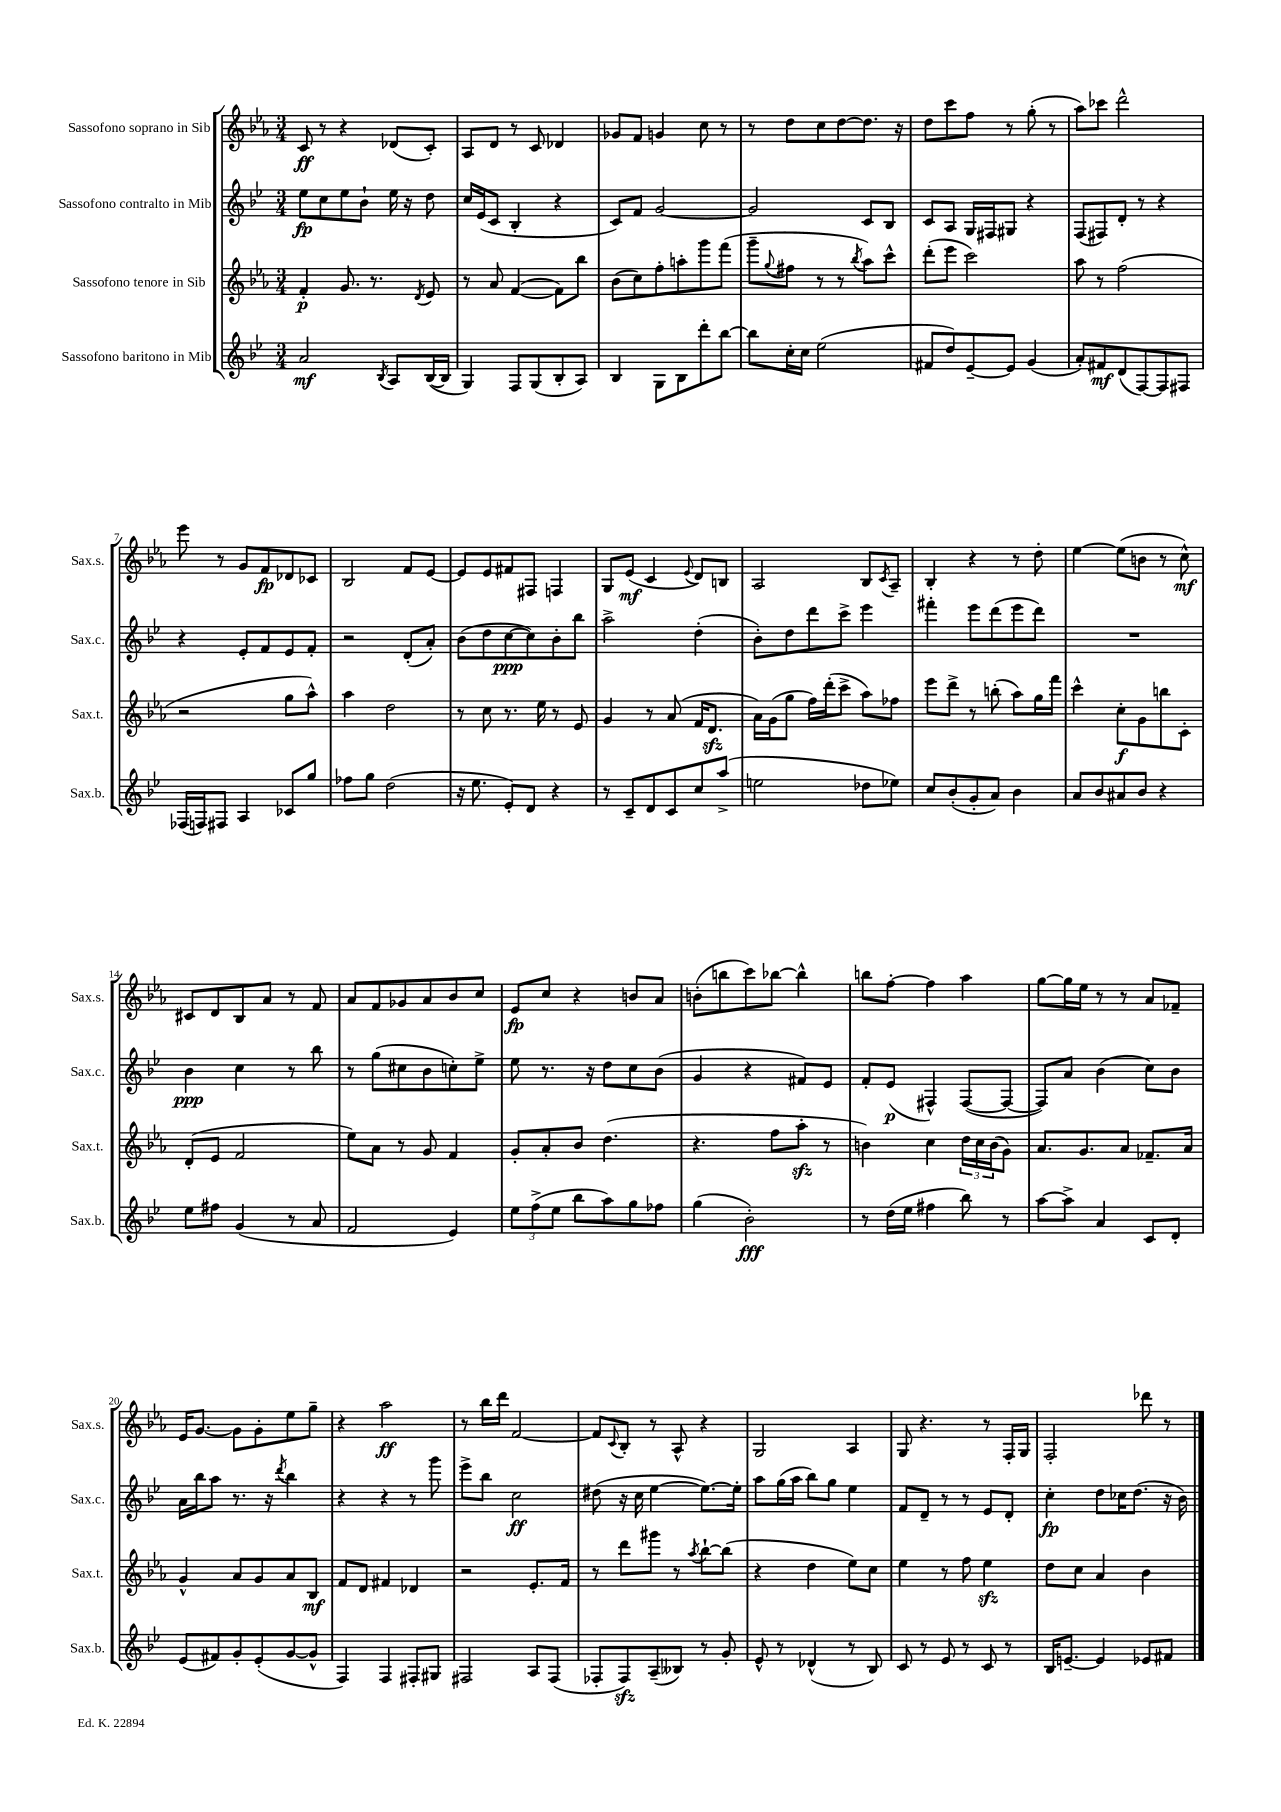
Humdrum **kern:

**kern	**dynam	**kern	**dynam	**kern	**dynam	**kern	**dynam
*part4	*part4	*part3	*part3	*part2	*part2	*part1	*part1
*staff4	*staff4	*staff3	*staff3	*staff2	*staff2	*staff1	*staff1
*I"Sassofono baritono in Mib	*	*I"Sassofono tenore in Sib	*	*I"Sassofono contralto in Mib	*	*I"Sassofono soprano in Sib	*
*I'Sax.b.	*	*I'Sax.t.	*	*I'Sax.c.	*	*I'Sax.s.	*
*clefG2	*	*clefG2	*	*clefG2	*	*clefG2	*
*k[b-e-]	*	*k[b-e-a-]	*	*k[b-e-]	*	*k[b-e-a-]	*
*M3/4	*	*M3/4	*	*M3/4	*	*M3/4	*
=1	=1	=1	=1	=1	=1	=1	=1
2a/	mf	4f'/	p	8ee-\L	fp	8c/	ff
.	.	.	.	8cc\	.	8r	.
.	.	8.g/	.	8ee-\	.	4r	.
.	.	.	.	8b-`\J	.	.	.
.	.	8.r	.	.	.	.	.
8qB-/	.	.	.	.	.	.	.
8A/L	.	.	.	16ee-\	.	(8d-X/L	.
.	.	.	.	16r	.	.	.
.	.	8qd/	.	.	.	.	.
([16B-/L	.	8e-/	.	8dd\	.	8c'/J)	.
16B-/JJ]	.	.	.	.	.	.	.
=2	=2	=2	=2	=2	=2	=2	=2
4G/)	.	8r	.	16cc/LL	.	8A-/L	.
.	.	.	.	(16e-/J	.	.	.
.	.	8a-/	.	8c/J	.	8d/J	.
8F/L	.	([4f/	.	4B-'/	.	8r	.
(8G/	.	.	.	.	.	8c/	.
8B-'/	.	8f\L])	.	4r	.	4d-X/	.
8A/J)	.	8bb-\J	.	.	.	.	.
=3	=3	=3	=3	=3	=3	=3	=3
4B-/	.	(8b-\L	.	8c/L)	.	8g-X/L	.
.	.	8cc\)	.	8f/J	.	8f/J	.
8G\L	.	8ff'\	.	[2g/	.	4gn/	.
8B-\	.	8aan'\	.	.	.	.	.
8ddd'\	.	8ggg\	.	.	.	8cc\	.
[8bb-\J	.	(8fff\J	.	.	.	8r	.
=4	=4	=4	=4	=4	=4	=4	=4
8bb-\L]	.	8ggg~\L	.	2g/]	.	8r	.
.	.	8qqgg/	.	.	.	.	.
16cc'\L	.	8ff#X\J	.	.	.	8dd\L	.
16cc\JJ	.	.	.	.	.	.	.
(2ee-\	.	8r	.	.	.	8cc\	.
.	.	8r	.	.	.	[8dd\	.
.	.	8qbb-/	.	.	.	.	.
.	.	8aa-\L)	.	8c/L	.	8.dd\J]	.
.	.	8ccc^^\J	.	8B-/J	.	.	.
.	.	.	.	.	.	16r	.
=5	=5	=5	=5	=5	=5	=5	=5
8f#X/L	.	(8ddd'\L	.	8c/L	.	8dd\L	.
8dd/)	.	8eee-\J	.	8A/J	.	8ccc\	.
[8e-~/	.	2ccc\)	.	16G/LL	.	8ff\J	.
.	.	.	.	16F#X/J	.	.	.
8e-/J]	.	.	.	8G#X/J	.	8r	.
(4g/	.	.	.	4r	.	(8gg'\	.
.	.	.	.	.	.	8r	.
=6	=6	=6	=6	=6	=6	=6	=6
8a'/L)	.	8aa-\	.	(8F/L	.	8aa-\L)	.
8f#X/	mf	8r	.	8F#X/)	.	8ccc-X\J	.
(8d/	.	(2ff\	.	8d'/J	.	2ddd^^\	.
[8F/)	.	.	.	8r	.	.	.
8F/]	.	.	.	4r	.	.	.
8F#X/J	.	.	.	.	.	.	.
!!LO:LB:g=z
=7	=7	=7	=7	=7	=7	=7	=7
(16F-X/LL	.	2r	.	4r	.	8eee-\	.
16Fn/J)	.	.	.	.	.	.	.
8F#X/J	.	.	.	.	.	8r	.
4A/	.	.	.	8e-'/L	.	8g/L	.
.	.	.	.	8f/	.	8f/	fp
8c-X/L	.	8gg\L	.	8e-/	.	8d-X/	.
8gg/J	.	8aa-^^\J)	.	8f'/J	.	8c-X/J	.
=8	=8	=8	=8	=8	=8	=8	=8
8ff-X\L	.	4aa-\	.	2r	.	2B-/	.
8gg\J	.	.	.	.	.	.	.
(2dd\	.	2dd\	.	.	.	.	.
.	.	.	.	(8d'/L	.	8f/L	.
.	.	.	.	8a'/J)	.	[8e-/J	.
=9	=9	=9	=9	=9	=9	=9	=9
16r	.	8r	.	(8b-\L	.	8e-/L]	.
8.ee-\	.	.	.	.	.	.	.
.	.	8cc\	.	8dd\	.	8e-/	.
8e-'/L)	.	8.r	.	[8cc\	ppp	8f#X/	.
8d/J	.	.	.	8cc\])	.	8F#X/J	.
.	.	16ee-\	.	.	.	.	.
4r	.	8r	.	8b-'\	.	4Fn/	.
.	.	8e-/	.	8bb-\J	.	.	.
=10	=10	=10	=10	=10	=10	=10	=10
8r	.	4g/	.	2aa^\	.	8G/L	.
8c~/L	.	.	.	.	.	(8e-/J	mf
8d/	.	8r	.	.	.	4c/	.
8c/	.	(8a-/	.	.	.	.	.
.	.	.	.	.	.	8qqe-/	.
8cc/	.	16f/KL	.	(4dd'\	.	8d/L)	.
.	.	8.dzz/J	.	.	.	.	.
(8aa^/J	.	.	.	.	.	8Bn/J	.
=11	=11	=11	=11	=11	=11	=11	=11
2een\	.	16a-\LL)	.	8b-'\L)	.	2A-/	.
.	.	(16g\J	.	.	.	.	.
.	.	8gg\J	.	8dd\	.	.	.
.	.	16ff\LL)	.	8ddd\	.	.	.
.	.	(16ddd'\J	.	.	.	.	.
.	.	8ccc^\J	.	8ccc^\J	.	.	.
8dd-X\L	.	8aa-\L)	.	4eee-\	.	8B-/L	.
.	.	.	.	.	.	8qc/	.
8ee-X\J)	.	8ff-X\J	.	.	.	8A-~/J	.
=12	=12	=12	=12	=12	=12	=12	=12
8cc/L	.	8eee-\L	.	4fff#X'\	.	4B-'/	.
(8b-'/	.	8ddd^\J	.	.	.	.	.
8g'/	.	8r	.	8eee-\L	.	4r	.
8a/J)	.	(8bbn'\	.	(8ddd\	.	.	.
4b-\	.	8aa-\L)	.	8eee-\	.	8r	.
.	.	16gg\L	.	8ddd\J)	.	8dd'\	.
.	.	16fff\JJ	.	.	.	.	.
=13	=13	=13	=13	=13	=13	=13	=13
8a/L	.	4ccc^^\	.	2.r	.	[4ee-\	.
8b-/	.	.	.	.	.	.	.
8a#X/	.	8cc'\L	f	.	.	(8ee-\L]	.
8b-/J	.	8g\	.	.	.	8bn\J	.
4r	.	8bbn\	.	.	.	8r	.
.	.	8c'\J	.	.	.	8cc^^\)	mf
!!LO:LB:g=z
=14	=14	=14	=14	=14	=14	=14	=14
8ee-\L	.	(8d'/L	.	4b-\	ppp	8c#X/L	.
8ff#X\J	.	8e-/J	.	.	.	8d/	.
(4g/	.	2f/	.	4cc\	.	8B-/	.
.	.	.	.	.	.	8a-/J	.
8r	.	.	.	8r	.	8r	.
8a/	.	.	.	8bb-\	.	8f/	.
=15	=15	=15	=15	=15	=15	=15	=15
2f/	.	8ee-\L)	.	8r	.	8a-/L	.
.	.	8a-\J	.	(8gg\L	.	8f/	.
.	.	8r	.	8cc#X\	.	8g-X/	.
.	.	8g/	.	8b-\	.	8a-/	.
4e-/)	.	4f/	.	8ccn'\)	.	8b-/	.
.	.	.	.	8ee-^\J	.	8cc/J	.
=16	=16	=16	=16	=16	=16	=16	=16
12ee-\L	.	8g'/L	.	8ee-\	.	8e-/L	fp
(12ff^\	.	.	.	.	.	.	.
.	.	8a-'/	.	8.r	.	8cc/J	.
12ee-\J	.	.	.	.	.	.	.
8bb-\L	.	8b-/J	.	.	.	4r	.
.	.	.	.	16r	.	.	.
8aa\)	.	(4.dd\	.	8dd\L	.	.	.
8gg\	.	.	.	8cc\	.	8bn/L	.
8ff-X\J	.	.	.	(8b-\J	.	8a-/J	.
=17	=17	=17	=17	=17	=17	=17	=17
(4gg\	.	4.r	.	4g/	.	(8bn'\L	.
.	.	.	.	.	.	8bbn\	.
2b-'\)	fff	.	.	4r	.	8ccc\)	.
.	.	8ff\L	.	.	.	[8bb-X\J	.
.	.	8aa-zz'\J	.	8f#X/L)	.	4bb-^^\]	.
.	.	8r	.	8e-/J	.	.	.
=18	=18	=18	=18	=18	=18	=18	=18
8r	.	4bn\)	.	8f'/L	.	8bbn\L	.
(16dd\LL	.	.	.	(8e-/J	p	[8ff'\J	.
16ee-\JJ	.	.	.	.	.	.	.
4ff#X\	.	4cc\	.	4F#X^^/)	.	4ff\]	.
8bb-\)	.	24dd\LL	.	([8F#/L	.	4aa-\	.
.	.	24cc\	.	.	.	.	.
.	.	(24b\J	.	.	.	.	.
8r	.	8g\J)	.	8F#/J_	.	.	.
=19	=19	=19	=19	=19	=19	=19	=19
[8aa\L	.	8.a-/L	.	8F#/L])	.	[8gg\L	.
8aa^\J]	.	.	.	8a/J	.	16gg\L]	.
.	.	8.g/	.	.	.	16ee-\JJ	.
4a/	.	.	.	(4b-\	.	8r	.
.	.	8a-/J	.	.	.	8r	.
8c/L	.	8.f-X~/L	.	8cc\L)	.	8a-/L	.
8d'/J	.	.	.	8b-\J	.	8f-X~/J	.
.	.	16a-/Jk	.	.	.	.	.
!!LO:LB:g=z
=20	=20	=20	=20	=20	=20	=20	=20
(8e-/L	.	4g^^/	.	16a\LL	.	16e-/KL	.
.	.	.	.	16bb-\J	.	[8.g/J	.
8f#X/)	.	.	.	8aa\J	.	.	.
8g'/	.	8a-/L	.	8.r	.	8g\L]	.
(8e-'/	.	8g/	.	.	.	8g'\	.
.	.	.	.	16r	.	.	.
.	.	.	.	8qddd/	.	.	.
[8g/	.	8a-/	.	4bb-\	.	8ee-\	.
8g^^/J]	.	8B-/J	mf	.	.	8gg~\J	.
=21	=21	=21	=21	=21	=21	=21	=21
4F/)	.	8f/L	.	4r	.	4r	.
.	.	8d/J	.	.	.	.	.
4F/	.	4f#X/	.	4r	.	2aa-\	ff
8F#X'/L	.	4d-X/	.	8r	.	.	.
8G#X/J	.	.	.	8ggg\	.	.	.
=22	=22	=22	=22	=22	=22	=22	=22
2F#X/	.	2r	.	8eee-^\L	.	8r	.
.	.	.	.	8bb-\J	.	16bb-\LL	.
.	.	.	.	.	.	16ddd\JJ	.
.	.	.	.	2cc\	ff	[2f/	.
8A/L	.	8.e-'/L	.	.	.	.	.
(8F#/J	.	.	.	.	.	.	.
.	.	16f/Jk	.	.	.	.	.
=23	=23	=23	=23	=23	=23	=23	=23
8F-X'/L	.	8r	.	(8dd#X\	.	8f/L]	.
.	.	.	.	.	.	8qqc/	.
8F-zz/)	.	8ddd\L	.	16r	.	8B-'/J	.
.	.	.	.	16cc\	.	.	.
(8A~/	.	8ggg#X\J	.	[4ee-\	.	8r	.
8B--X/J)	.	8r	.	.	.	8A-^^/	.
.	.	8qaa-/	.	.	.	.	.
8r	.	[8bb-`\L	.	8.ee-\L_)	.	4r	.
8g'/	.	(8bb-\J]	.	.	.	.	.
.	.	.	.	16ee-'\Jk]	.	.	.
=24	=24	=24	=24	=24	=24	=24	=24
8e-^^/	.	4r	.	8aa\L	.	2G/	.
8r	.	.	.	(16gg\L	.	.	.
.	.	.	.	16aa\JJ	.	.	.
(4d-X^^/	.	4dd\	.	8bb-\L)	.	.	.
.	.	.	.	8gg\J	.	.	.
8r	.	8ee-\L)	.	4ee-\	.	4A-/	.
8B-/)	.	8cc\J	.	.	.	.	.
=25	=25	=25	=25	=25	=25	=25	=25
8c/	.	4ee-\	.	8f/L	.	8G/	.
8r	.	.	.	8d~/J	.	4.r	.
8e-/	.	8r	.	8r	.	.	.
8r	.	8ff\	.	8r	.	.	.
8c/	.	4ee-zz\	.	8e-/L	.	8r	.
8r	.	.	.	8d'/J	.	16F'/LL	.
.	.	.	.	.	.	16G/JJ	.
=26	=26	=26	=26	=26	=26	=26	=26
16B-/KL	.	8dd\L	.	4cc'\	fp	2F'/	.
[8.en~/J	.	.	.	.	.	.	.
.	.	8cc\J	.	.	.	.	.
4e/]	.	4a-/	.	8dd\L	.	.	.
.	.	.	.	16cc-X\K	.	.	.
.	.	.	.	(8.dd\J	.	.	.
8e-X/L	.	4b-\	.	.	.	8ddd-X\	.
8f#X/J	.	.	.	16r	.	8r	.
.	.	.	.	16b-\)	.	.	.
==	==	==	==	==	==	==	==
*-	*-	*-	*-	*-	*-	*-	*-
